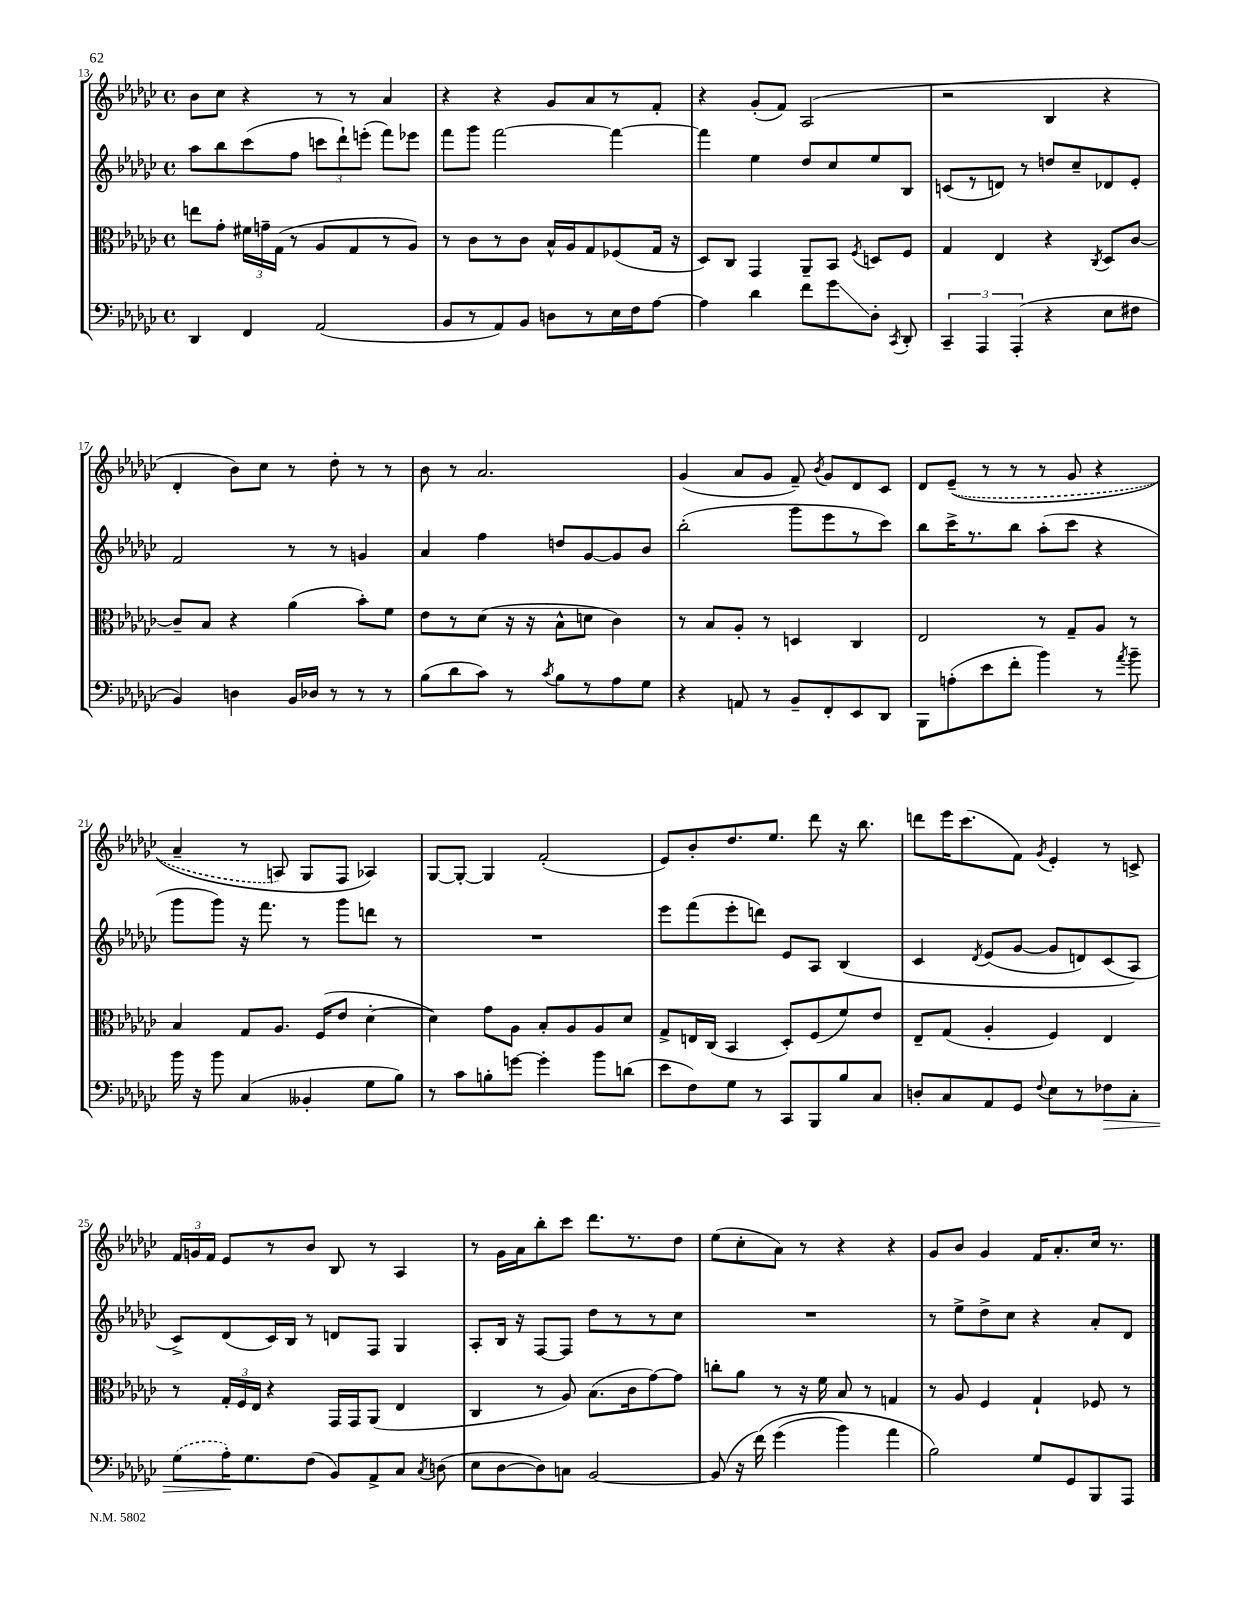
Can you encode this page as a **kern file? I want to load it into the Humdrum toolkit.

**kern	**kern	**kern	**kern
*staff4	*staff3	*staff2	*staff1
*clefF4	*clefC3	*clefG2	*clefG2
*k[b-e-a-d-g-c-]	*k[b-e-a-d-g-c-]	*k[b-e-a-d-g-c-]	*k[b-e-a-d-g-c-]
*M4/4	*M4/4	*M4/4	*M4/4
*met(c)	*met(c)	*met(c)	*met(c)
4DD-/	8ee\L	8aa-\L	8b-\L
.	8g-'\J	8bb-\	8cc-\J
4FF/	24f#\LL	(8ccc-\	4r
.	24g~\	.	.
.	(24G-\JJ	.	.
.	8r	8ff\J	.
(2AA-/	8A-/L	12ccc\L	8r
.	.	12ddd-`\)	.
.	8G-/	.	8r
.	.	(12eee'\J	.
.	8r	8fff\L)	4a-/
.	8A-/J)	8eee-\J	.
=	=	=	=
8BB-/L	8r	8fff\L	4r
8r	8c-\L	8ggg-\J	.
8AA-/)	8r	[2fff\	4r
8BB-/J	8c-\J	.	.
8D\L	16B-^^/LL	.	8g-/L
.	16A-/J	.	.
8r	8G-/	.	8a-/
16E-\L	(8F-/	4fff\_	8r
16F\J	.	.	.
[8A-\J	16G-/Jk	.	8f'/J
.	16r	.	.
=	=	=	=
4A-\]	8D-/L)	4fff\]	4r
.	8C-/J	.	.
4d-\	4GG-/	4ee-\	(8g-'/L
.	.	.	8f/J)
8f\L	8AA-~/L	8dd-/L	(2A-/
8g-\	8BB-/J	8cc-/	.
.	8qF/	.	.
8D-'\J	8D/L	8ee-/	.
8qCC-/	.	.	.
8DD-'/	8F/J	8B-/J	.
=	=	=	=
6CC-~/	4G-/	(8c/L	2r
.	.	8r	.
6AAA-/	.	.	.
.	4E-/	8d/J)	.
(6AAA-'/	.	.	.
.	.	8r	.
4r	4r	8dd/L	4B-/
.	.	8cc-~/	.
.	8qC-/	.	.
8E-\L	8D-/L	8d-/	4r
8F#\J	[8c-/J	8e-'/J	.
=	=	=	=
4BB-/)	8c-~/]L	2f/	4d-'/
.	8B-/J	.	.
4D\	4r	.	8b-\L)
.	.	.	8cc-\J
16BB-/LL	(4a-\	8r	8r
16D-/JJ	.	.	.
8r	.	8r	8dd-'\
8r	8b-'\L)	4g/	8r
8r	8f\J	.	8r
=	=	=	=
(8B-\L	8e-\L	4a-/	8b-\
8d-\	8r	.	8r
8c-\J)	(8d-\J	4ff\	2.a-/
8r	16r	.	.
.	16r	.	.
8qc-/	.	.	.
8B-\L	8B-^^\L	8dd/L	.
8r	8d\J	[8g-/	.
8A-\	4c-\)	8g-/]	.
8G-\J	.	8b-/J	.
=	=	=	=
4r	8r	(2bb-'\	(4g-/
.	8B-/L	.	.
8AA/	8A-'/J	.	8a-/L
8r	8r	.	8g-/J
8BB-~/L	4D/	8ggg-\L	8f~/)
.	.	.	8qb-/
8FF'/	.	8eee-\	8g-/L
8EE-/	4C-/	8r	8d-/
8DD-/J	.	8ccc-\J)	8c-/J
=	=	=	=
8BBB-\L	2E-/	8bb-\L	8d-/L
(8A'\	.	16ccc-^\K	&((8e-~/J
.	.	8.r	.
8e-\	.	.	8r
8f'\J	.	8bb-\J	8r
4b-\)	8r	(8aa-'\L	8r
.	8G-~/L	8ccc-\J	8g-/
8r	8A-/J	4r	4r
8qa-/	.	.	.
8b-~\	8r	.	.
=	=	=	=
16b-\	4B-/	8ggg-\L	4a-~/
16r	.	.	.
8b-\	.	8ggg-\J)	.
(4C-/	8G-/L	16r	8r
.	.	8.fff\	.
.	8.A-/J	.	8A/)
4BB--'/	.	8r	8G-/L
.	(16F/LK	.	.
.	8e-/J	8ggg-\L	8F/J
8G-\L	[4d-'\	8ddd\J	4A-/&)
8B-\J)	.	8r	.
=	=	=	=
8r	4d-\])	1r	[8G-/L
8c-\L	.	.	8G-'/_J
8B'\	8g-\L	.	4G-/]
[8g\J	8A-\J	.	.
4g'\]	8B-'/L	.	(2f'/
.	8A-/	.	.
8b-\L	8A-/	.	.
(8d\J	8d-/J	.	.
=	=	=	=
8e-\L	8G-^/L	8eee-\L	8e-/L)
8F\)	16E/L	(8fff\	8b-'/
.	(16C-/JJ	.	.
8G-\J	4BB-/	8eee-'\	8.dd-/
8r	.	8ddd\J)	.
.	.	.	8.ee-/J
8CC-/L	8D-'/L)	8e-/L	.
8BBB-/	(8F/	8A-/J	8ddd-\
8B-/	8f/)	&(4B-/	16r
.	.	.	8.bb-\
8C-/J	8e-/J	.	.
=	=	=	=
8D'/L	8E-~/L	4c-/	8ddd\L
8C-/	(8G-/J	.	16eee-\K
.	.	.	(8.ccc-\
.	.	8qd-/	.
8AA-/	4A-'/	(8e-/L	.
8GG-/J	.	[8g-/J	8f\J)
8qqF/	.	.	8qg-/
8E-\L	4F/)	8g-/]L	4e-'/
8r	.	8d/)	.
8F-\	4E-/	(8c-/	8r
8C-'\J	.	8A-/J&)	8c^/
=	=	=	=
(8G-\L	8r	8c-^/L)	24f/LL
.	.	.	24g/
.	.	.	24f/JJ
16A-'\K)	24G-'/LL	(8d-/	8e-/L
.	24F/	.	.
8.G-\	.	.	.
.	24E-/JJ	.	.
.	4r	16c-/L)	8r
.	.	16B-/JJ	.
(8F\J	.	8r	8b-/J
8BB-/L)	16GG-/LL	8d/L	8B-/
.	16GG-/J	.	.
8AA-^/	(8AA-/J	8F/J	8r
8C-/J	4E-/	4G-/	4A-/
8qC-/	.	.	.
(8D\	.	.	.
=	=	=	=
8E-\L	4C-/	8A-'/L	8r
[8D-\	.	16B-/Jk	16g-\LL
.	.	16r	16a-\J
8D-\])	8r	[8F/L	8bb-'\
8C\J	8A-/)	8F/]J	8ccc-\J
[2BB-/	(8.B-\L	8dd-\L	8.ddd-\L
.	.	8r	.
.	16c-\k	.	8.r
.	[8g-\)	8r	.
.	8g-\]J	8cc-\J	8dd-\J
=	=	=	=
(8BB-/]	8cc'\L	1r	(8ee-\L
16r	8a-\J	.	8cc-'\
&(16f\)	.	.	.
(4g-\	8r	.	8a-\J)
.	16r	.	8r
.	16f\	.	.
4b-\)	8B-/	.	4r
.	8r	.	.
4a-\	4G/	.	4r
=	=	=	=
2B-\&)	8r	8r	8g-/L
.	8A-/	8ee-^\L	8b-/J
.	4F/	8dd-^\	4g-/
.	.	8cc-\J	.
8G-/L	4G-`/	4r	16f/LK
.	.	.	8.a-'/
8GG-/	.	.	.
8BBB-/	8F-/	8a-'/L	16cc-/Jk
.	.	.	8.r
8AAA-/J	8r	8d-/J	.
==	==	==	==
*-	*-	*-	*-
